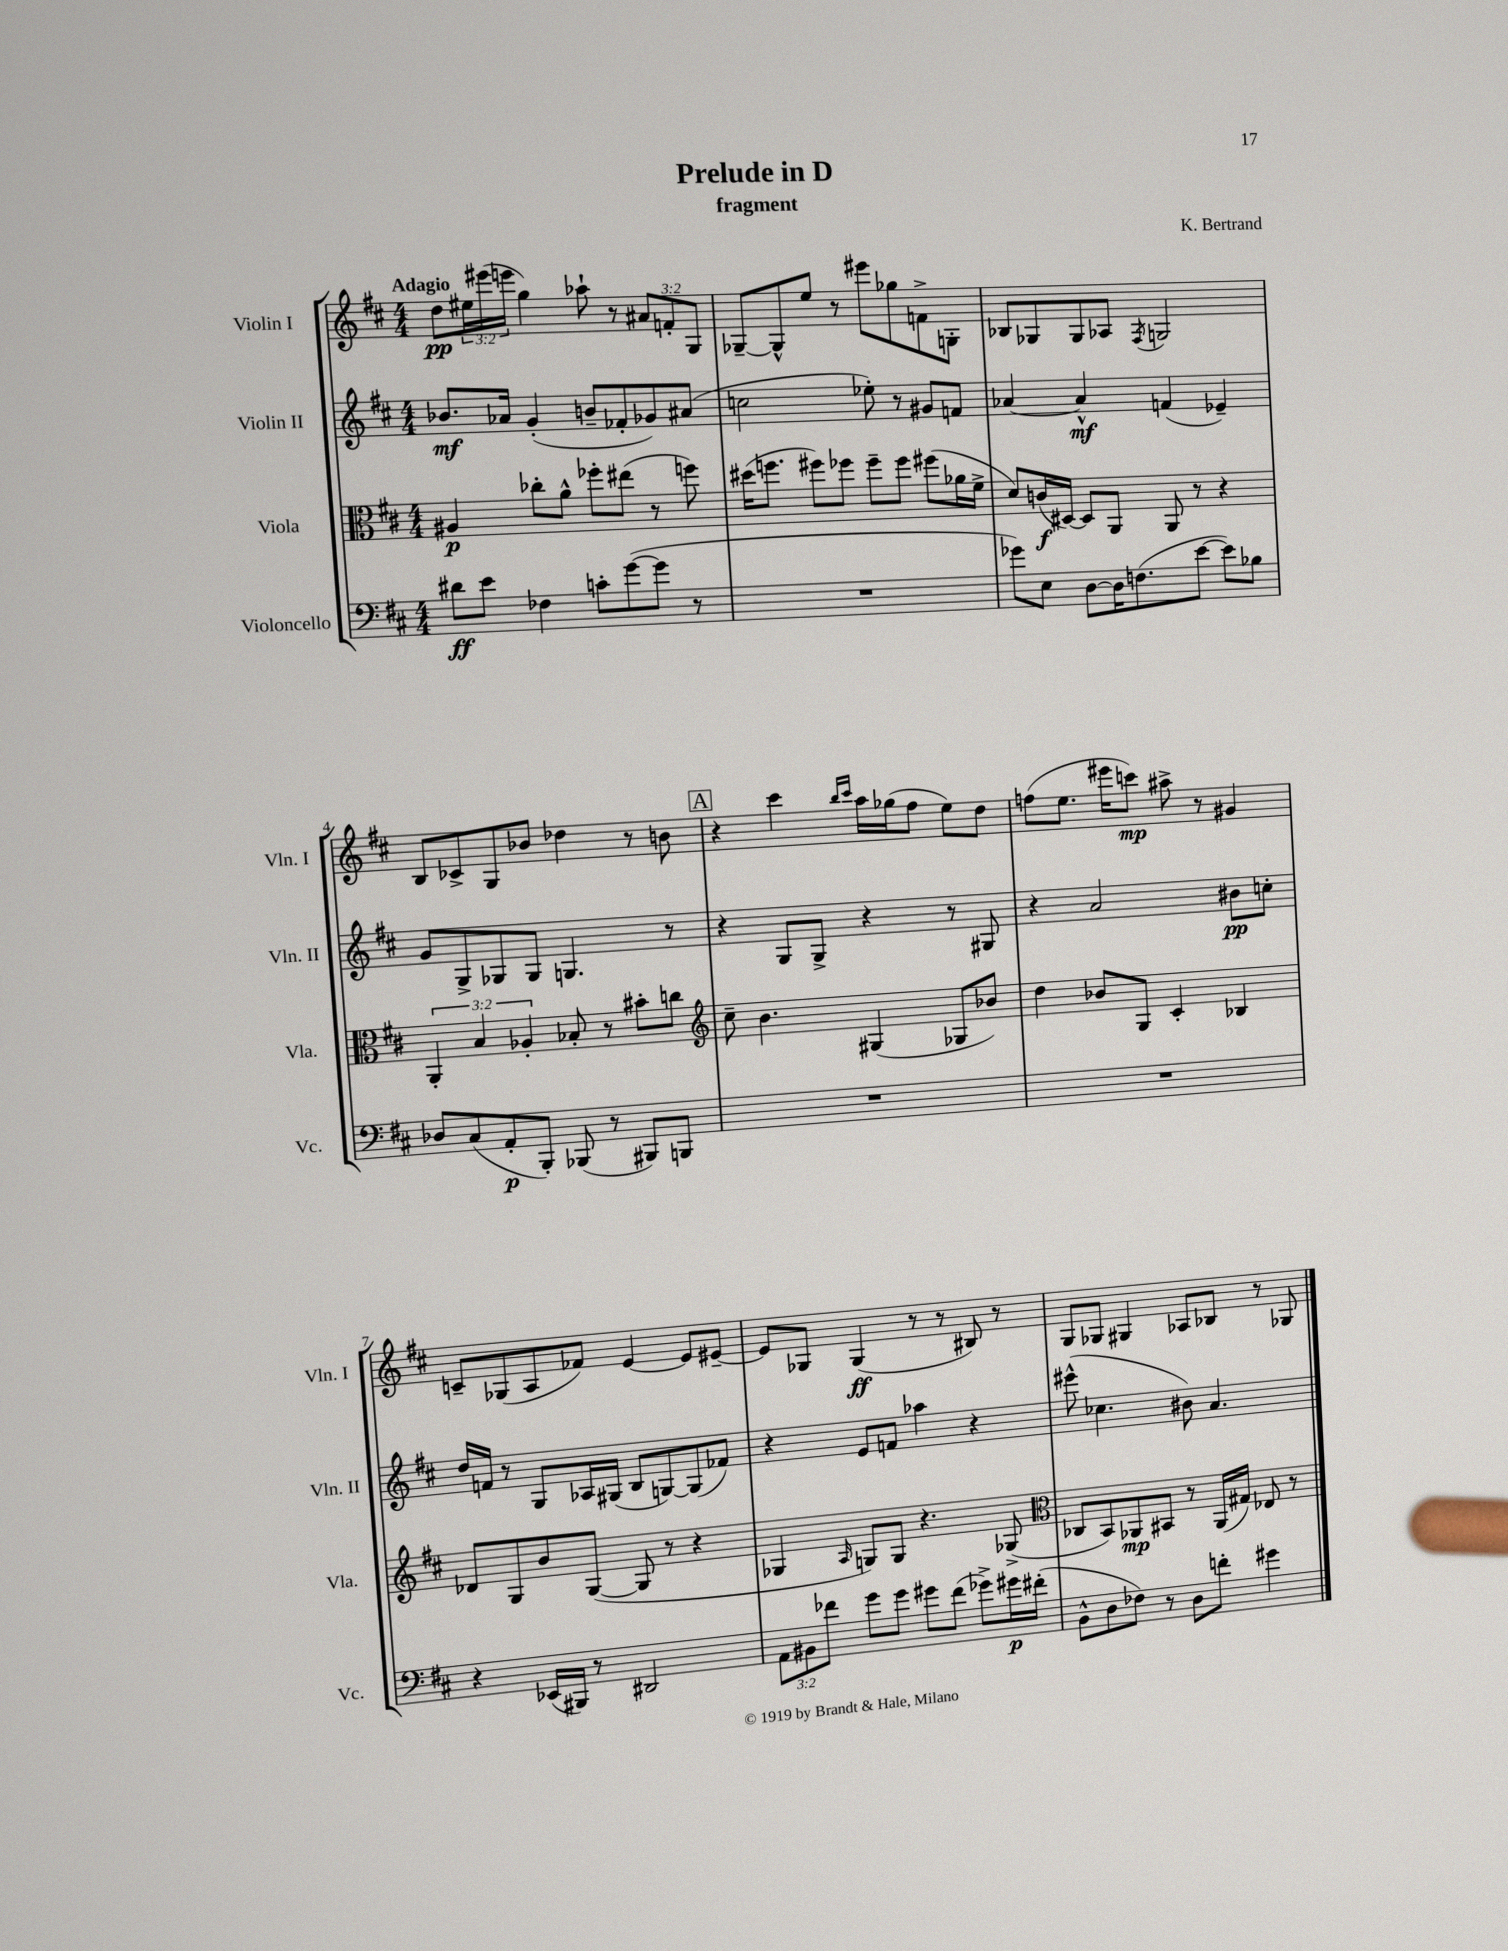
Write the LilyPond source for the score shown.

\header { title = "Prelude in D" composer = "K. Bertrand" subtitle = "fragment" }
<<
\new StaffGroup <<
\new Staff = "s0" \with { instrumentName = "Violin I" shortInstrumentName = "Vln. I" } {
    \clef treble \key d \major \numericTimeSignature \time 4/4 \override Staff.TupletNumber.text = #tuplet-number::calc-fraction-text \tempo "Adagio"
    d''8\pp \tuplet 3/2 { eis''16 eis'''16( e'''16 } g''4) aes''8-! r8 \tuplet 3/2 { ais'8 f'8-. g8 } |
    ges8~-- ges8-^ e''8 r8 eis'''8 ges''8 f'8-> g8-. |
    bes8 ges8 ges8 aes8 \acciaccatura { fis8 } g2 |
    b8 ces'8-> g8 bes'8 des''4 r8 b'8 |
    \mark \markup { \box "A" } r4 cis'''4 \grace { b''16 cis'''16 } a''16 ges''16( fis''8 e''8) d''8 |
    f''8( e''8. eis'''16 c'''8\mp) ais''8-> r8 gis'4 |
    c'8-- ges8( a8 fes'8) e'4~ e'8 eis'8~-- |
    eis'8 ges8 ges4\ff( r8 r8 bis8) r8 |
    g8 ges8 gis4 aes8 bes8 r8 ges8 \bar "|." |
}
\new Staff = "s1" \with { instrumentName = "Violin II" shortInstrumentName = "Vln. II" } {
    \clef treble \key d \major \numericTimeSignature \time 4/4
    bes'8.\mf aes'16 g'4-.( b'8-- fes'8-. ges'8) ais'8( |
    c''2 ees''8-.) r8 gis'8 f'8 |
    aes'4~ aes'4-^\mf f'4( ees'4--) |
    g'8 g8-> ges8 ges8 g4. r8 |
    \mark \markup { \box "A" } r4 g8 g8-> r4 r8 gis8 |
    r4 a'2 bis'8\pp c''8-. |
    d''16 f'16 r8 g8 aes16 gis16( b8 g8~) g8( fes'8) |
    r4 e'8 f'8 aes''4 r4 |
    eis'''8-^( ces''4. bis'8) a'4. \bar "|." |
}
\new Staff = "s2" \with { instrumentName = "Viola" shortInstrumentName = "Vla." } {
    \clef alto \key d \major \numericTimeSignature \time 4/4 \override Staff.TupletNumber.text = #tuplet-number::calc-fraction-text
    ais4\p ces''8-. a'8-^ fes''8-. eis''8( r8 f''8) |
    dis''16( f''8. fis''8) fes''8 fes''8-- fes''8 fis''8( aes'16 fis'16-> |
    d'8) c'16\f( dis16~) dis8 a,8 a,8 r8 r4 |
    \tuplet 3/2 { a,4-. b4 aes4-. } bes8-. r8 bis'8-. c''8 |
    \mark \markup { \box "A" } \clef treble cis''8-- b'4. gis4( ges8 bes'8) |
    d''4 bes'8 g8 cis'4-. bes4 |
    des'8 g8 b'8 g8~( g8 r8 r4 |
    ges4 \grace { a16 } g8) g8 r4. ges8->( |
    \clef alto ces8 b,8) aes,8\mp bis,8 r8 aes,16( gis16) ees8 r8 \bar "|." |
}
\new Staff = "s3" \with { instrumentName = "Violoncello" shortInstrumentName = "Vc." } {
    \clef bass \key d \major \numericTimeSignature \time 4/4 \override Staff.TupletNumber.text = #tuplet-number::calc-fraction-text
    dis'8\ff e'8 fes4 c'8-. g'8~( g'8 r8 |
    R1 |
    ges'8) e8 d8~ d16 f8.( e'8~ e'8) bes8 |
    des8 cis8( a,8-.\p b,,8-.) bes,,8( r8 bis,,8) b,,8 |
    \mark \markup { \box "A" } R1 |
    R1 |
    r4 ees,16( bis,,16) r8 dis,2 |
    \tuplet 3/2 { a,8 bis,8 fes'8 } g'8 g'8 gis'8 fes'8( ges'8->) gis'16\p fis'16-.( |
    b,8-^ d8 fes8) r8 d8 f'8-. gis'4 \bar "|." |
}
>>
>>
